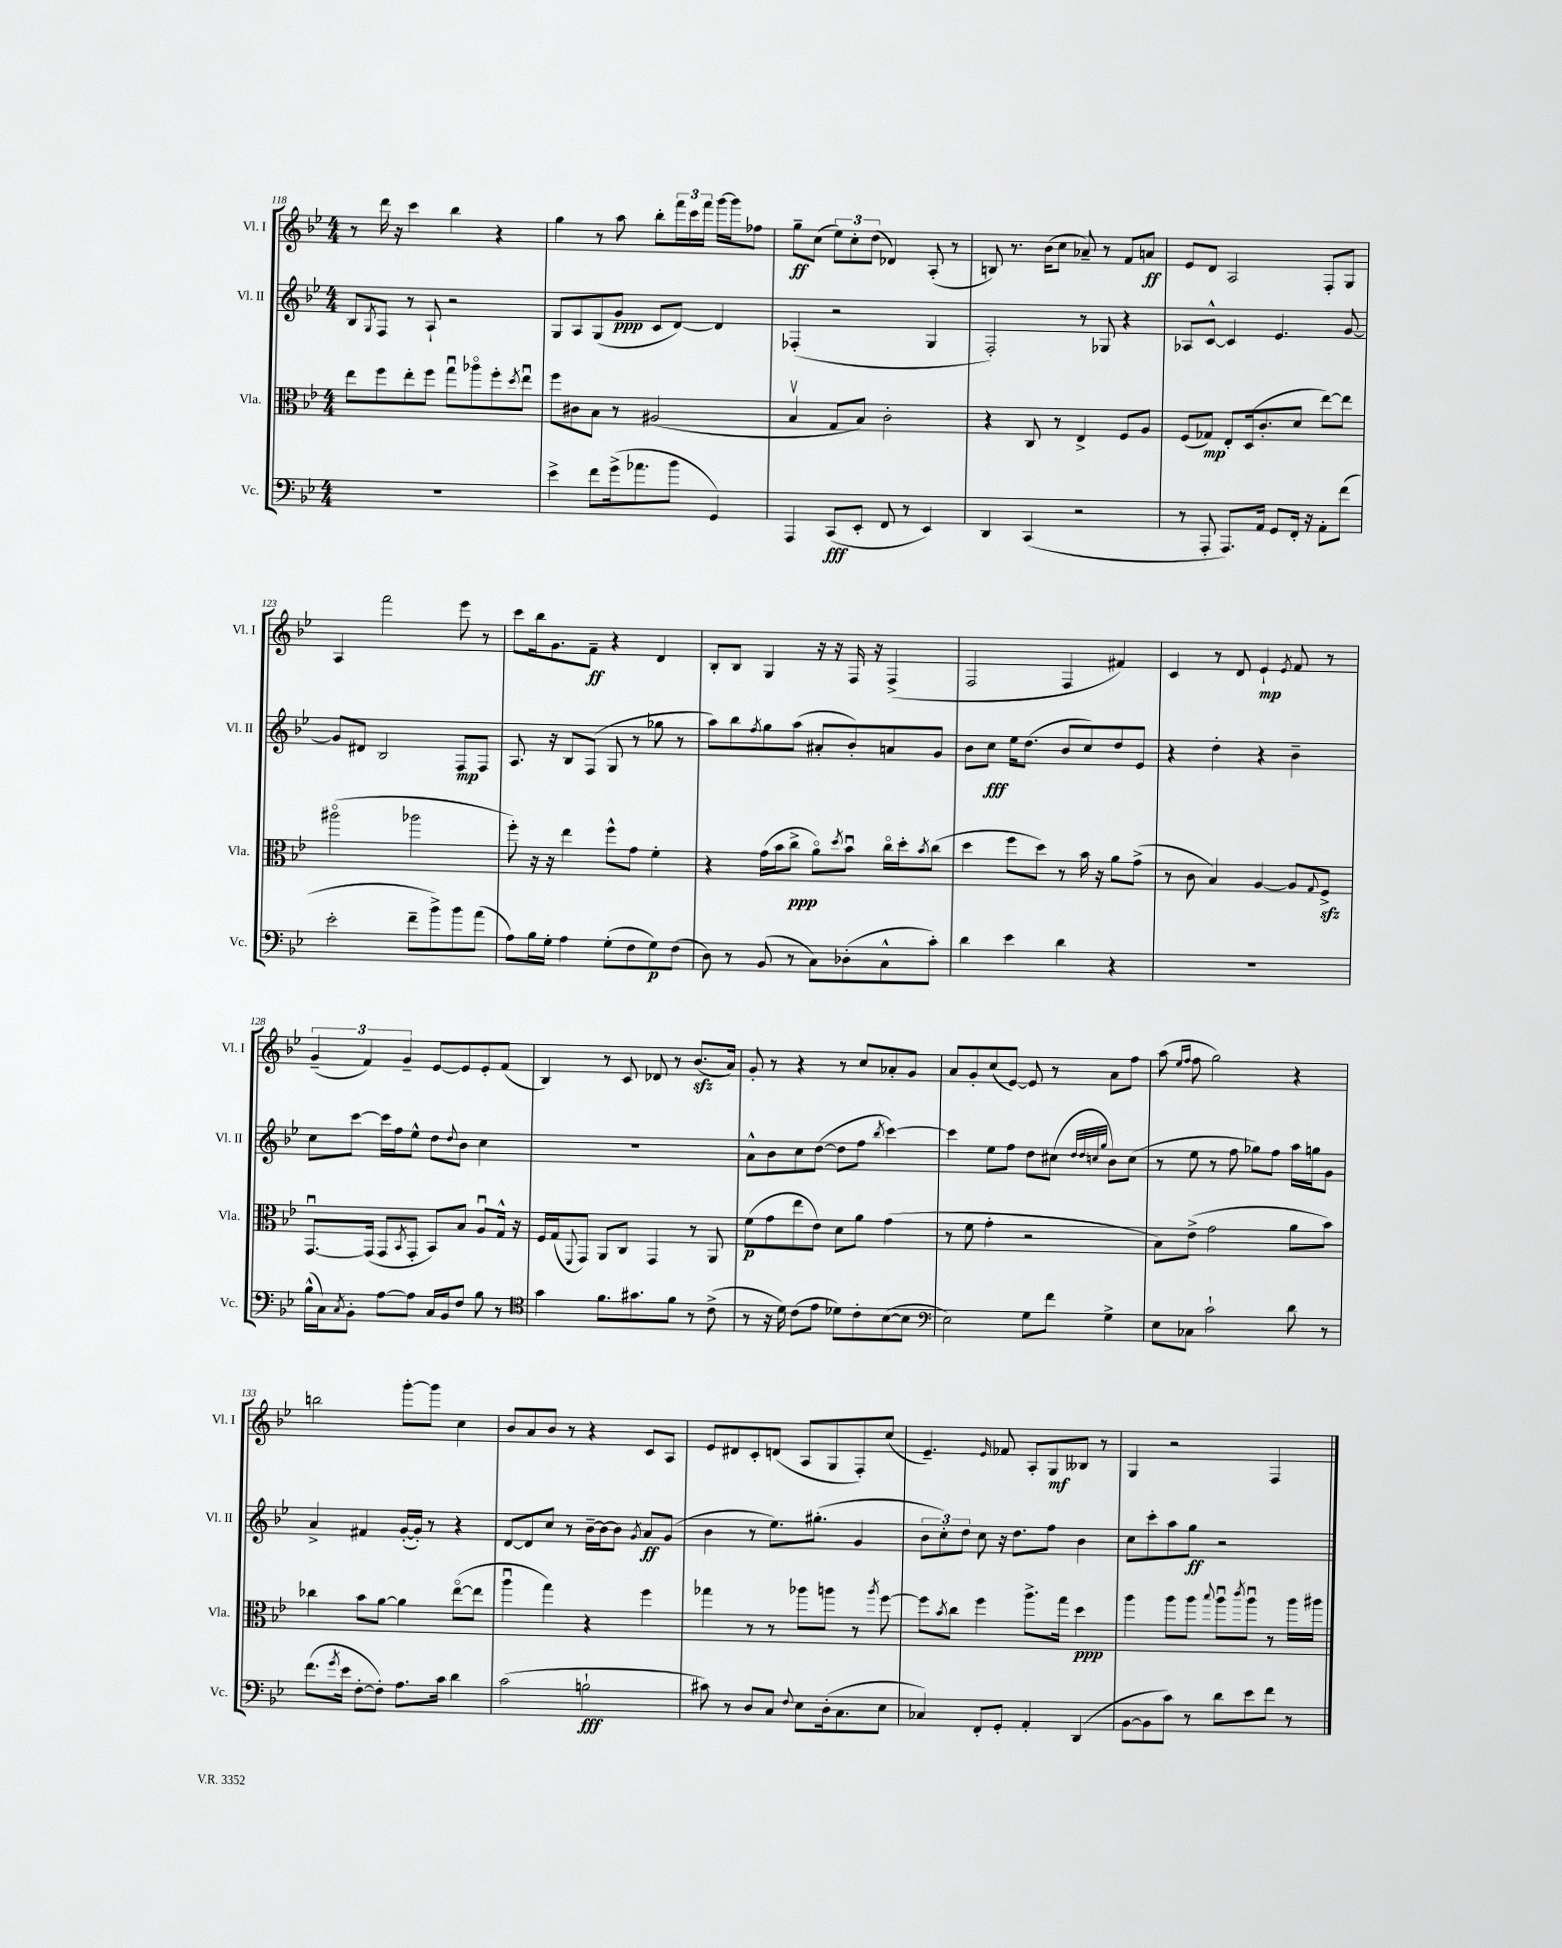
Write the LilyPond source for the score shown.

<<
\new StaffGroup <<
\new Staff = "s0" \with { instrumentName = "Vl. I" shortInstrumentName = "Vl. I" } {
    \clef treble \key bes \major \numericTimeSignature \time 4/4
    r8 d'''16 r16 c'''4 bes''4 r4 |
    g''4 r8 a''8 bes''8-. \tuplet 3/2 { f'''16 c'''16 f'''16 } g'''16~ g'''16 fes''8 |
    g''8--\ff c''8( \tuplet 3/2 { ees''8) c''8-. d''8( } des'4) a8-.( r8 |
    b8) r8. bes'16( c''8 aes'8--) r8 f'8 a'8\ff |
    ees'8 d'8 a2 f8-. g8 |
    a4 f'''2 ees'''8 r8 |
    c'''8 bes''16 g'8. f'8--\ff r4 d'4 |
    bes8-. bes8 g4 r16 r16 f16 r16 f4->( |
    f2 f4 fis'4) |
    c'4 r8 d'8 ees'4-!\mp \acciaccatura { ees'8 } f'8 r8 |
    \tuplet 3/2 { g'4--( f'4) g'4-- } ees'8~ ees'8 ees'8-. f'8( |
    bes4) r8 c'8 des'8 r8 bes'8.\sfz( a'16) |
    g'8-. r8 r4 r8 c''8 aes'8-. g'8 |
    a'8 g'8-. c''8( ees'8~) ees'8 r8 a'8 f''8 |
    a''8( \grace { ees''16 f''16 } f''8 g''2) r4 |
    b''2 g'''8~-. g'''8 c''4 |
    bes'8 a'8 bes'8 r8 r4 c'8 a8 |
    ees'8 dis'8 c'8-. d'8( a8 g8 f8-.) c''8( |
    ees'4.--) \grace { ees'16 } fes'8 a8-. g8\mf beses8 r8 |
    g4 r2 f4 \bar "|." |
}
\new Staff = "s1" \with { instrumentName = "Vl. II" shortInstrumentName = "Vl. II" } {
    \clef treble \key bes \major \numericTimeSignature \time 4/4
    bes8 \acciaccatura { g8 } f8 r8 a8-! r2 |
    g8 a8 g8( g'8\ppp c'8 d'8~) d'4 |
    fes4-.( r2 g4 |
    f2-.) r8 ges8 r4 |
    aes8 c'8~-^ c'4 ees'4. g'8~ |
    g'8 dis'8 bes2 f8\mp f8 |
    a8. r16 bes8 f8( g8 r8 ges''8 r8 |
    a''8) bes''8 \acciaccatura { f''8 } g''8 a''8( ais'8-. bes'8-.) a'8 g'8 |
    bes'8 c''8\fff ees''16 d''8.( bes'8 c''8) d''8 ees'8 |
    r4 d''4-. r4 bes'4-- |
    c''8 c'''8~ c'''16 f''16 ees''8-^ d''8 \appoggiatura { d''8 } bes'8 c''4 |
    R1 |
    a'8-^ bes'8 c''8 d''8~( d''8 f''8 \acciaccatura { bes''8 } c'''4~) |
    c'''4 ees''8 f''8 d''8 cis''8( \grace { d''32 d''32 c''32 g''32 } bes'8) c''8( |
    r8 ees''8 r8 f''8 ges''8) f''8 a''16 g''16 g'8 |
    a'4-> fis'4 g'16~-.( g'16-.) r8 r4 |
    d'8~ d'8 c''8 r8 bes'16~-- bes'16~ bes'8 \acciaccatura { g'8 } a'8\ff g'8( |
    bes'4 r8 ees''8.) gis''8.-.( g'4 |
    \tuplet 3/2 { bes'8 c''8-.) d''8 } c''8 r16 d''8. f''8 bes'4 |
    c''8 c'''8-. a''8 g''8\ff r2 \bar "|." |
}
\new Staff = "s2" \with { instrumentName = "Vla." shortInstrumentName = "Vla." } {
    \clef alto \key bes \major \numericTimeSignature \time 4/4
    ees''8 f''8 ees''8-. f''8 g''8\downbow aes''8\flageolet f''8-. \acciaccatura { d''8 } ees''8\downbow |
    f''8 cis'8 bes8 r8 ais2( |
    bes4\upbow g8 bes8) c'2-. |
    r4 c8 r8 ees4-> f8 a8 |
    f8( ges8\mp) ees8-. d16( c'8.-. d'8 ees''8~) ees''8 |
    ais''2\flageolet( aes''2 |
    f''8-.) r16 r16 ees''4 f''8-^ g'8 f'4-. |
    r4 g'16( bes'16 c''8->\ppp a'8\flageolet) \acciaccatura { d''8 } bes'8\downbow c''16\flageolet d''16-. \acciaccatura { bes'8 } c''8( |
    d''4 f''8 d''8) r8 bes'16 r16 a'8 g'8->( |
    r8 c'8 bes4) a4~ a8 \appoggiatura { g8 } f8->\sfz |
    g,8.~\downbow g,16( g,8 \acciaccatura { bes,8 } g,8-. bes,8) bes8 a8\downbow g16-^ r16 |
    f16 g16( \appoggiatura { f,8 } g,8) a,8 c8 g,4 r8 a,8 |
    f'8\p( g'8 ees''8 ees'8) d'8 a'8 g'4( |
    r8 f'8 g'4-. r2 |
    bes8) ees'8->( g'2 a'8 bes'8) |
    ces''4 bes'8 a'8~ a'4 ees''8~\flageolet( ees''8 |
    a''4\downbow g''4) r4 f''4 |
    ges''4 r8 r8 aes''8 a''8 r8 \acciaccatura { a''8 } f''8~ |
    f''8 \acciaccatura { bes'8 } c''8 f''4 a''8.-> g''16 d''4\ppp |
    a''4 a''8 a''8 \appoggiatura { bes''8 } a''8\downbow \acciaccatura { c'''8 } a''8\downbow r8 a''16 ais''16 \bar "|." |
}
\new Staff = "s3" \with { instrumentName = "Vc." shortInstrumentName = "Vc." } {
    \clef bass \key bes \major \numericTimeSignature \time 4/4
    R1 |
    ees'4-> f'8 g'16->( aes'8. bes'8 g,4) |
    a,,4 c,8\fff( ees,8-. f,8 r8 ees,4) |
    d,4 c,4( r2 |
    r8 a,,8-. a,,8.) a,16 g,8 f,16-. r16 a,8-. f'8( |
    ees'2-. f'8-- bes'8->) bes'8 a'8( |
    a8) bes16 g16-. a4 g8-.( f8 g8\p) f8( |
    d8) r8 bes,8( r8 c8) des8-.( c8-^ c'8-.) |
    d'4 ees'4 d'4 r4 |
    R1 |
    bes16-^( c16) \acciaccatura { c8 } bes,8-. a8~ a8 c16 bes,16 f8 bes8 r8 |
    \clef tenor g'4 f'8. gis'8. f'8 r8 c'8->( |
    r8 r16 d'16) c'8( ees'8 des'8) c'8-. bes8~( bes8 |
    \clef bass ees2) g8 f'8 g4-> |
    ees8 ces8 c'2-! d'8 r8 |
    f'8.( \acciaccatura { g'8 } ees'16 f8~-. f8-.) a8. c'16 d'4 |
    c'2( b2-!\fff |
    cis'8) r8 d8 c8 \appoggiatura { f8 } ees8 d16-.( c8. ees8 |
    ces4) f,8-. g,8-. a,4-. d,4( |
    bes,8~ bes,8 c'8) r8 d'8 ees'8 f'8 r8 \bar "|." |
}
>>
>>
\layout { \context { \Score currentBarNumber = #118 } }
